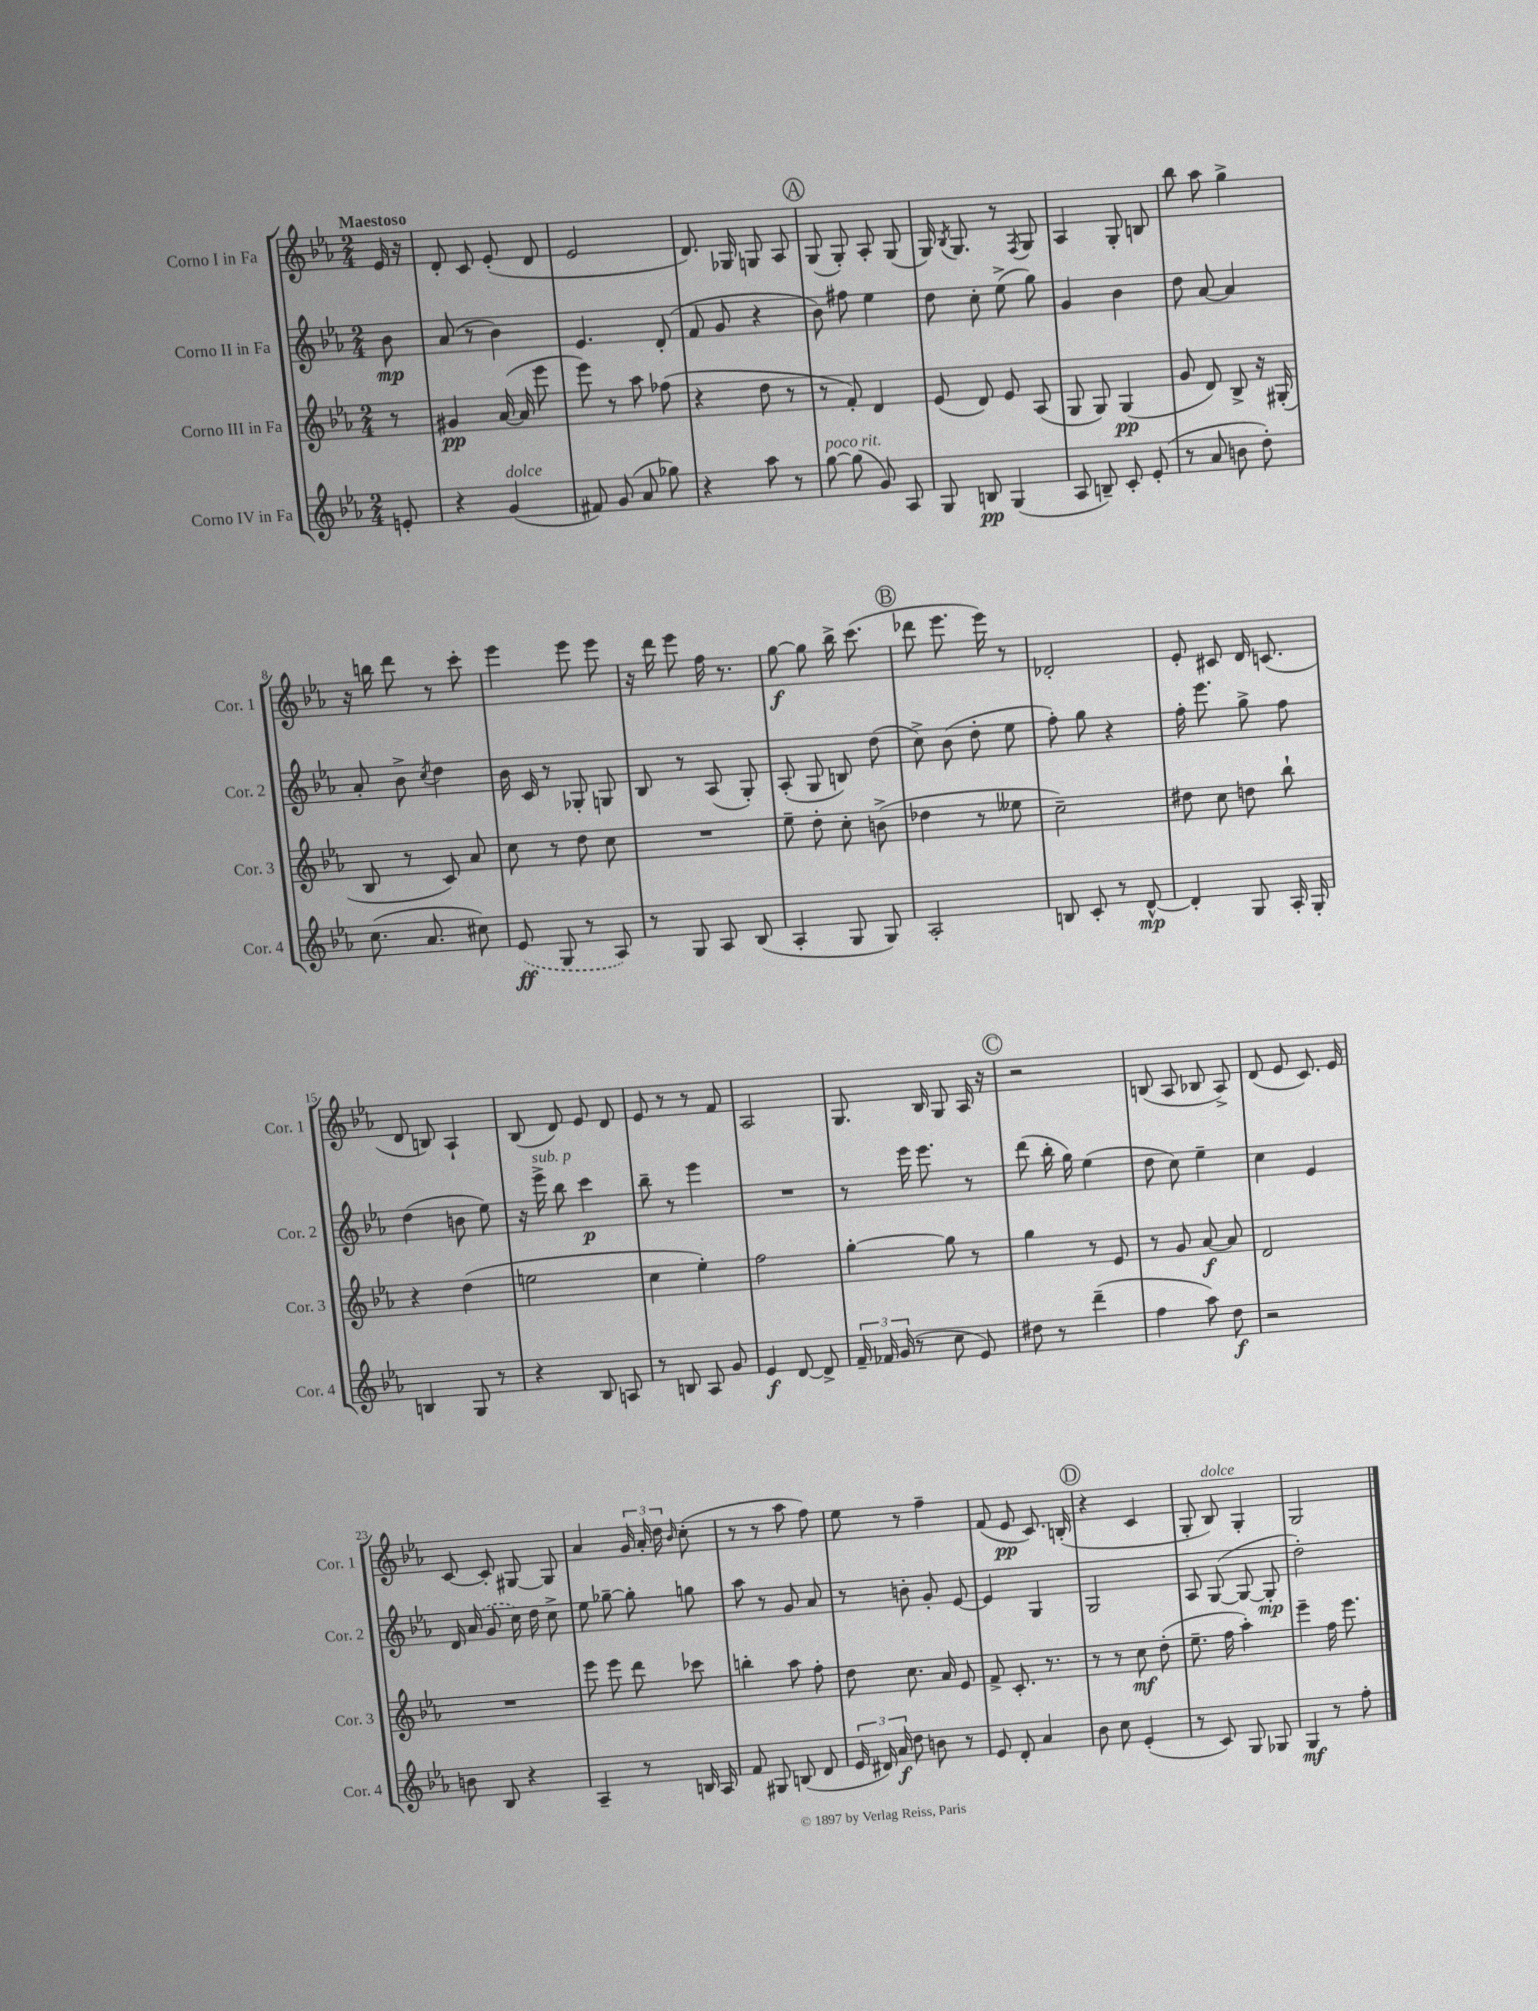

**kern	**dynam	**kern	**dynam	**kern	**dynam	**kern	**dynam
*part4	*part4	*part3	*part3	*part2	*part2	*part1	*part1
*staff4	*staff4	*staff3	*staff3	*staff2	*staff2	*staff1	*staff1
*I"Corno IV in Fa	*	*I"Corno III in Fa	*	*I"Corno II in Fa	*	*I"Corno I in Fa	*
*I'Cor. 4	*	*I'Cor. 3	*	*I'Cor. 2	*	*I'Cor. 1	*
*clefG2	*	*clefG2	*	*clefG2	*	*clefG2	*
*k[b-e-a-]	*	*k[b-e-a-]	*	*k[b-e-a-]	*	*k[b-e-a-]	*
*M2/4	*	*M2/4	*	*M2/4	*	*M2/4	*
=	=	=	=	=	=	=	=
!	!	!	!	!	!	!LO:TX:a:B:t=Maestoso	!
8en'/	.	8r	.	8b-\	mp	16e-/	.
.	.	.	.	.	.	16r	.
=1	=1	=1	=1	=1	=1	=1	=1
4r	.	4g#X/	pp	(8a-/	.	8d'/	.
.	.	.	.	8r	.	8c/	.
!LO:TX:a:i:t=dolce	!	!	!	!	!	!	!
(4g/	.	([16a-/	.	4b-\)	.	(8e-'/	.
.	.	16a-/]	.	.	.	.	.
.	.	8eee-\	.	.	.	8d/	.
=2	=2	=2	=2	=2	=2	=2	=2
8f#X/)	.	8eee-\)	.	4.e-/	.	2e-/	.
(8g/	.	8r	.	.	.	.	.
8a-/	.	8aa-\	.	.	.	.	.
8gg-X\)	.	(8ff-X\	.	(8d'/	.	.	.
=3	=3	=3	=3	=3	=3	=3	=3
4r	.	4r	.	8f/	.	8.d/)	.
.	.	.	.	8g/	.	.	.
.	.	.	.	.	.	16G-X/	.
8aa-\	.	8dd\	.	4r	.	8Gn/	.
8r	.	8r	.	.	.	8A-/	.
!!LO:REH:place=s1:t=A
=4	=4	=4	=4	=4	=4	=4	=4
!LO:TX:a:i:t=poco rit.	!	!	!	!	!	!	!
[8gg\	.	8r	.	8b-\)	.	(8G/	.
(8gg\]	.	8f'/)	.	8ff#X\	.	8G'/)	.
8g/)	.	4d/	.	4ee-\	.	8A-'/	.
8A-/	.	.	.	.	.	(8G/	.
=5	=5	=5	=5	=5	=5	=5	=5
8G/	.	(8e-/	.	8dd\	.	16G/)	.
.	.	.	.	.	.	8qB-/	.
.	.	.	.	.	.	8.G/	.
8Bn/	pp	8d/)	.	8cc'\	.	.	.
(4G/	.	8e-/	.	(8ee-^\	.	8r	.
.	.	.	.	.	.	8qF/	.
.	.	(8A-/	.	8gg\)	.	8G/	.
=6	=6	=6	=6	=6	=6	=6	=6
8A-/	.	8G/	.	4g/	.	4A-/	.
8Bn~/)	.	8G/)	.	.	.	.	.
8c'/	.	(4G/	pp	4b-\	.	8G'/	.
(8e-'/	.	.	.	.	.	8Bn/	.
=7	=7	=7	=7	=7	=7	=7	=7
8r	.	8g/	.	8dd\	.	8bb-\	.
8a-/	.	8d/)	.	[8a-/	.	8aa-\	.
8bn\	.	8B-^/	.	4a-/]	.	4gg^\	.
8dd'\)	.	16r	.	.	.	.	.
.	.	(16G#X'/	.	.	.	.	.
!!LO:LB:g=z
=8	=8	=8	=8	=8	=8	=8	=8
(8.cc\	.	8B-/	.	8a-'/	.	16r	.
.	.	.	.	.	.	16bbn\	.
.	.	8r	.	8b-^\	.	8ddd\	.
8.a-/	.	.	.	.	.	.	.
.	.	.	.	8qcc/	.	.	.
.	.	8c/)	.	4dd\	.	8r	.
8cc#X\)	.	8a-/	.	.	.	8ccc'\	.
=9	=9	=9	=9	=9	=9	=9	=9
(8e-/	ff	8cc\	.	16b-\	.	4eee-\	.
.	.	.	.	16c/	.	.	.
8G/	.	8r	.	8r	.	.	.
8r	.	8dd\	.	8G-X'/	.	8eee-\	.
8A-/)	.	8cc\	.	8Gn/	.	8eee-\	.
=10	=10	=10	=10	=10	=10	=10	=10
8r	.	2r	.	8B-/	.	16r	.
.	.	.	.	.	.	16ddd\	.
8G/	.	.	.	8r	.	8eee-\	.
8A-/	.	.	.	(8A-/	.	16ff\	.
.	.	.	.	.	.	8.r	.
(8B-/	.	.	.	8G'/)	.	.	.
=11	=11	=11	=11	=11	=11	=11	=11
4A-'/	.	8ee-~\	.	(8A-'/	.	[8gg\	f
.	.	8dd'\	.	8G/	.	8gg\]	.
8G/	.	8cc'\	.	8Bn/)	.	16bb-^\	.
.	.	.	.	.	.	(8.ccc\	.
8G/)	.	(8bn^\	.	(8dd\	.	.	.
!!LO:REH:place=s1:t=B
=12	=12	=12	=12	=12	=12	=12	=12
2A-'/	.	4dd-X\	.	8cc^\)	.	8ddd-X\	.
.	.	.	.	(8b-\	.	8.eee-\	.
.	.	8r	.	8dd'\	.	.	.
.	.	.	.	.	.	16eee-\)	.
.	.	8ee--X\	.	8ee-\	.	8r	.
=13	=13	=13	=13	=13	=13	=13	=13
8Bn/	.	2cc~\)	.	8ff'\)	.	2d-X'/	.
8c'/	.	.	.	8gg\	.	.	.
8r	.	.	.	4r	.	.	.
[8d^^/	mp	.	.	.	.	.	.
=14	=14	=14	=14	=14	=14	=14	=14
4d'/]	.	8dd#X\	.	16ff'\	.	8e-'/	.
.	.	.	.	8.eee-\	.	.	.
.	.	8cc\	.	.	.	8c#X/	.
8G/	.	8ddn\	.	8gg^\	.	16d/	.
.	.	.	.	.	.	(8.cn/	.
16A-'/	.	8bb-`\	.	8ff\	.	.	.
16G'/	.	.	.	.	.	.	.
!!LO:LB:g=z
=15	=15	=15	=15	=15	=15	=15	=15
4Bn/	.	4r	.	(4dd\	.	8d/	.
.	.	.	.	.	.	8Bn/)	.
8G/	.	(4dd\	.	8bn\	.	4A-`/	.
8r	.	.	.	8ee-\)	.	.	.
=16	=16	=16	=16	=16	=16	=16	=16
4r	.	2een\	.	16r	.	(8B-/	.
!	!	!	!	!LO:TX:a:i:t=sub. p	!	!	!
.	.	.	.	16eee-^\	.	.	.
.	.	.	.	8bb-\	.	8d/)	.
8B-/	.	.	.	4ccc\	p	8e-/	.
8An/	.	.	.	.	.	8d/	.
=17	=17	=17	=17	=17	=17	=17	=17
8r	.	4cc\	.	8bb-~\	.	8e-/	.
8Bn/	.	.	.	8r	.	8r	.
8A-/	.	4ee-'\)	.	4eee-\	.	8r	.
8g/	.	.	.	.	.	8f/	.
=18	=18	=18	=18	=18	=18	=18	=18
4e-/	f	2ff\	.	2r	.	2A-/	.
[8d/	.	.	.	.	.	.	.
8d^/]	.	.	.	.	.	.	.
=19	=19	=19	=19	=19	=19	=19	=19
24f~/	.	[4gg'\	.	8r	.	8.G/	.
24f-X/	.	.	.	.	.	.	.
(24g/	.	.	.	.	.	.	.
8r	.	.	.	16eee-\	.	.	.
.	.	.	.	8.eee-\	.	16B-/	.
8cc\	.	8gg\]	.	.	.	8G/	.
8e-/)	.	8r	.	8r	.	16A-/	.
.	.	.	.	.	.	16r	.
!!LO:REH:place=s1:t=C
=20	=20	=20	=20	=20	=20	=20	=20
8dd#X\	.	4gg\	.	(8ddd\	.	2r	.
8r	.	.	.	16bb-'\	.	.	.
.	.	.	.	16gg\)	.	.	.
(4ddd~\	.	8r	.	(4ee-\	.	.	.
.	.	8e-/	.	.	.	.	.
=21	=21	=21	=21	=21	=21	=21	=21
4ff\	.	8r	.	8dd\	.	(8Bn/	.
.	.	8g/	.	8cc\)	.	8A-/	.
8aa-\)	.	[8a-/	f	4ee-~\	.	8B-X/	.
8dd\	f	8a-/]	.	.	.	8A-^/)	.
=22	=22	=22	=22	=22	=22	=22	=22
2r	.	2d/	.	4cc\	.	(8d/	.
.	.	.	.	.	.	8e-/	.
.	.	.	.	4e-/	.	8.c/)	.
.	.	.	.	.	.	16e-/	.
!!LO:LB:g=z
=23	=23	=23	=23	=23	=23	=23	=23
8bn\	.	2r	.	16d/	.	[8c/	.
.	.	.	.	(16a-/	.	.	.
8B-/	.	.	.	8g/	.	8c'/]	.
4r	.	.	.	16cc\)	.	[8G#X/	.
.	.	.	.	16dd\	.	.	.
.	.	.	.	8cc^\	.	8G#/]	.
=24	=24	=24	=24	=24	=24	=24	=24
4A-~/	.	8eee-\	.	8ee-\	.	4a-/	.
.	.	8eee-\	.	[8gg-X~\	.	.	.
8r	.	8ddd\	.	8gg-'\]	.	24g/	.
.	.	.	.	.	.	24a-'/	.
.	.	.	.	.	.	24dd\	.
.	.	.	.	.	.	16qqb-/	.
16Bn/	.	8ccc-X\	.	8ggn\	.	(8cc'\	.
16A-/	.	.	.	.	.	.	.
=25	=25	=25	=25	=25	=25	=25	=25
8f/	.	4bbn'\	.	8aa-\	.	8r	.
8G#X/	.	.	.	8r	.	8r	.
(8Bn/	.	8aa-\	.	8g/	.	8aa-\	.
8d/	.	8ff'\	.	8a-/	.	8ff\)	.
=26	=26	=26	=26	=26	=26	=26	=26
24e-/	.	8dd\	.	8r	.	8ee-\	.
24d#X/)	.	.	.	.	.	.	.
24a-/	f	.	.	.	.	.	.
8dd\	.	8.cc\	.	8bn'\	.	8r	.
8bn\	.	.	.	8g'/	.	4ff~\	.
.	.	16a-/	.	.	.	.	.
8r	.	8e-/	.	[8e-/	.	.	.
=27	=27	=27	=27	=27	=27	=27	=27
8e-/	.	8f^/	.	4e-/]	.	(8f/	.
8d'/	.	8.c'/	.	.	.	8e-/	pp
4a-/	.	.	.	4G/	.	8.c/)	.
.	.	8.r	.	.	.	.	.
.	.	.	.	.	.	(16Bn'/	.
!!LO:REH:place=s1:t=D
=28	=28	=28	=28	=28	=28	=28	=28
8b-\	.	8r	.	2G/	.	4r	.
8cc\	.	8r	.	.	.	.	.
(4e-'/	.	8cc\	mf	.	.	4c/	.
.	.	(8dd'\	.	.	.	.	.
=29	=29	=29	=29	=29	=29	=29	=29
8r	.	8.ee-~\	.	8A-/	.	8G'/	.
!	!	!	!	!	!	!LO:TX:a:i:t=dolce	!
8c/)	.	.	.	([8G/	.	8B-/)	.
.	.	16ff\	.	.	.	.	.
8G/	.	4aa-'\)	.	8G/_	.	4G'/	.
8G-X/	.	.	.	8G'/]	mp	.	.
=30	=30	=30	=30	=30	=30	=30	=30
4G/	mf	4eee-~\	.	2dd'\)	.	2G/	.
8r	.	16ff\	.	.	.	.	.
.	.	8.eee-\	.	.	.	.	.
8ff'\	.	.	.	.	.	.	.
==	==	==	==	==	==	==	==
*-	*-	*-	*-	*-	*-	*-	*-
